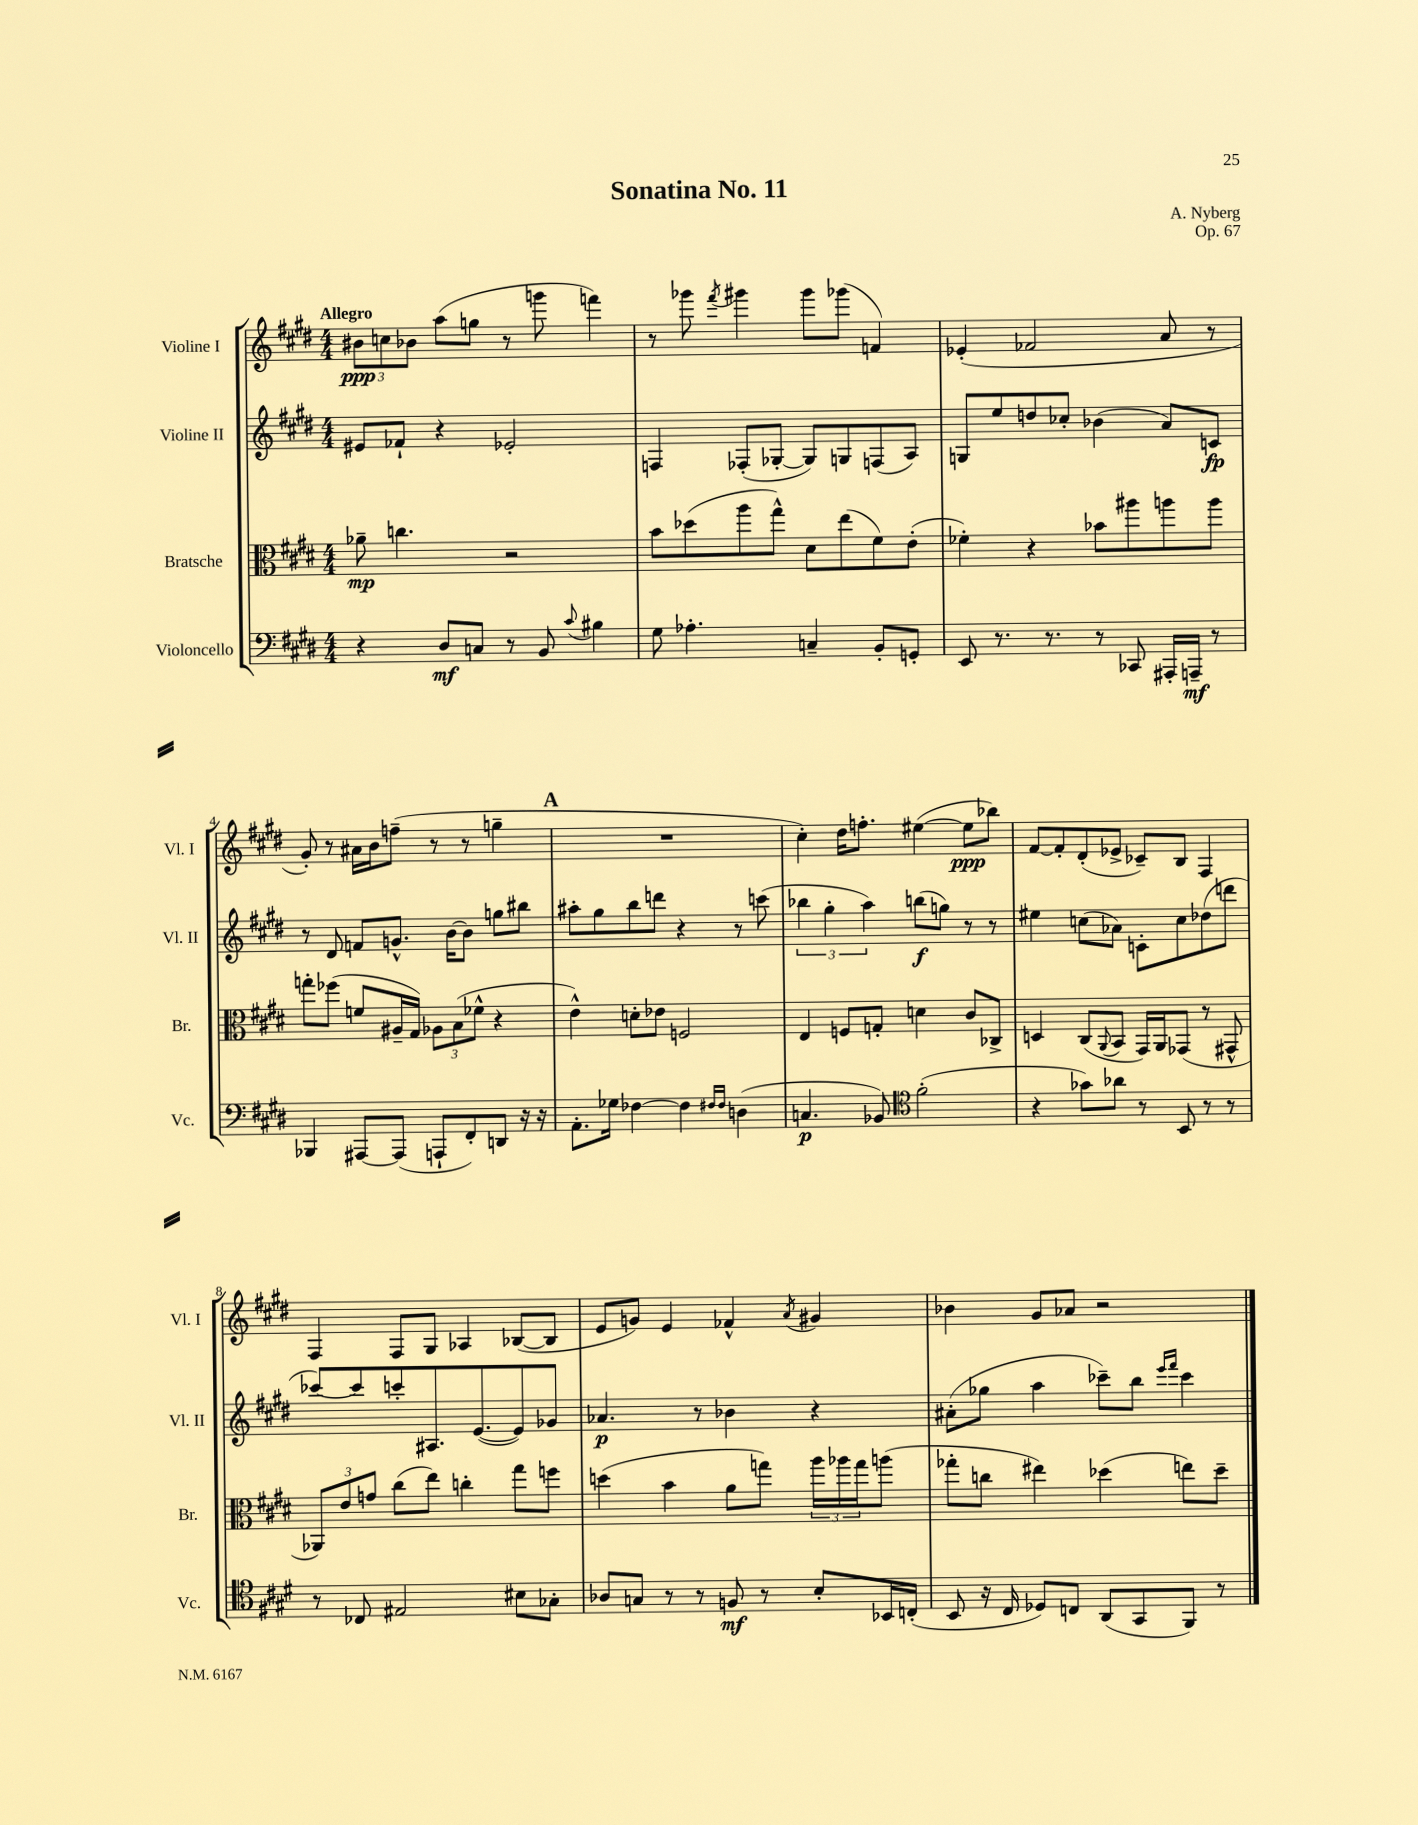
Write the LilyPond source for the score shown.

\header { title = "Sonatina No. 11" composer = "A. Nyberg" opus = "Op. 67" }
<<
\new StaffGroup <<
\new Staff = "s0" \with { instrumentName = "Violine I" shortInstrumentName = "Vl. I" } {
    \clef treble \key e \major \numericTimeSignature \time 4/4 \tempo "Allegro"
    \tuplet 3/2 { bis'8\ppp c''8 bes'8 } a''8( g''8 r8 g'''8 f'''4) |
    r8 ges'''8 \acciaccatura { fis'''8 } gis'''4 gis'''8 ges'''8( f'4) |
    ees'4-.( fes'2 a'8 r8 |
    gis'8-.) r8 ais'16 b'16 f''8--( r8 r8 g''4-- |
    \mark \markup { \bold "A" } R1 |
    cis''4-.) dis''16 f''8.-. eis''4~( eis''8\ppp bes''8) |
    fis'8~ fis'8-. dis'8-.( ees'8-> ces'8--) b8 fis4 |
    fis4 fis8 gis8 aes4 bes8~( bes8 |
    e'8 g'8) e'4 fes'4-^ \acciaccatura { a'8 } gis'4 |
    bes'4 gis'8 aes'8 r2 \bar "|." |
}
\new Staff = "s1" \with { instrumentName = "Violine II" shortInstrumentName = "Vl. II" } {
    \clef treble \key e \major \numericTimeSignature \time 4/4
    eis'8 fes'8-! r4 ees'2-. |
    f4 fes8-.( ges8~-. ges8) g8 f8( a8) |
    g8 e''8 d''8 ces''8-. bes'4( a'8) c'8\fp |
    r8 dis'8 f'8 g'8.-^ b'16~ b'8 g''8 bis''8 |
    \mark \markup { \bold "A" } ais''8-. gis''8 b''8 d'''8 r4 r8 c'''8( |
    \tuplet 3/2 { bes''4 gis''4-. a''4) } b''8\f( g''8) r8 r8 |
    eis''4 c''8( aes'8) c'8-. c''8 des''8( d'''8 |
    ces'''8~) ces'''8 c'''8-. ais8. e'8.~( e'8) ges'8 |
    aes'4.\p r8 bes'4 r4 |
    ais'8-.( ges''8 a''4 ces'''8--) b''8 \grace { e'''16 fis'''16 } ces'''4 \bar "|." |
}
\new Staff = "s2" \with { instrumentName = "Bratsche" shortInstrumentName = "Br." } {
    \clef alto \key e \major \numericTimeSignature \time 4/4
    aes'8--\mp c''4. r2 |
    b'8 des''8( a''8 gis''8-^) dis'8 e''8( fis'8) e'8-.( |
    fes'4-.) r4 bes'8 ais''8 a''8 a''8 |
    g''8-. fes''8( f'8 ais16-- gis16) \tuplet 3/2 { aes8 b8( fes'8-^ } r4 |
    \mark \markup { \bold "A" } e'4-^) d'8-. ees'8 f2 |
    e4 f8 g8-. d'4 cis'8 ces8-> |
    d4 cis8( \appoggiatura { a,8 } b,8 gis,16) a,16 ges,8( r8 gis,8-^ |
    \tuplet 3/2 { aes,8) e'8 g'8 } cis''8( e''8) c''4-. gis''8 f''8 |
    d''4( b'4 a'8 g''8) \tuplet 3/2 { a''16 aes''16 g''16 } a''8( |
    ges''8-. c''8 eis''4) des''4( e''8) des''8-- \bar "|." |
}
\new Staff = "s3" \with { instrumentName = "Violoncello" shortInstrumentName = "Vc." } {
    \clef bass \key e \major \numericTimeSignature \time 4/4
    r4 dis8\mf c8 r8 b,8 \appoggiatura { cis'8 } bis4 |
    gis8 aes4.-. c4-- b,8-. g,8-. |
    e,8 r8. r8. r8 ces,8 ais,,16-. a,,16--\mf r8 |
    bes,,4 ais,,8~ ais,,8( a,,8-! fis,8-.) d,8 r16 r16 |
    \mark \markup { \bold "A" } a,8.-. ges16 fes4~ fes4 \grace { fis16 fis16 } d4( |
    c4.\p bes,8) \clef tenor fis'2-.( |
    r4 ges'8) aes'8 r8 b,8 r8 r8 |
    r8 ces8 eis2 bis8 ges8-. |
    aes8 g8 r8 r8 f8\mf r8 b8-. bes,16 c16-.( |
    b,8 r16 cis16 des8) c8 a,8( gis,8 fis,8) r8 \bar "|." |
}
>>
>>
